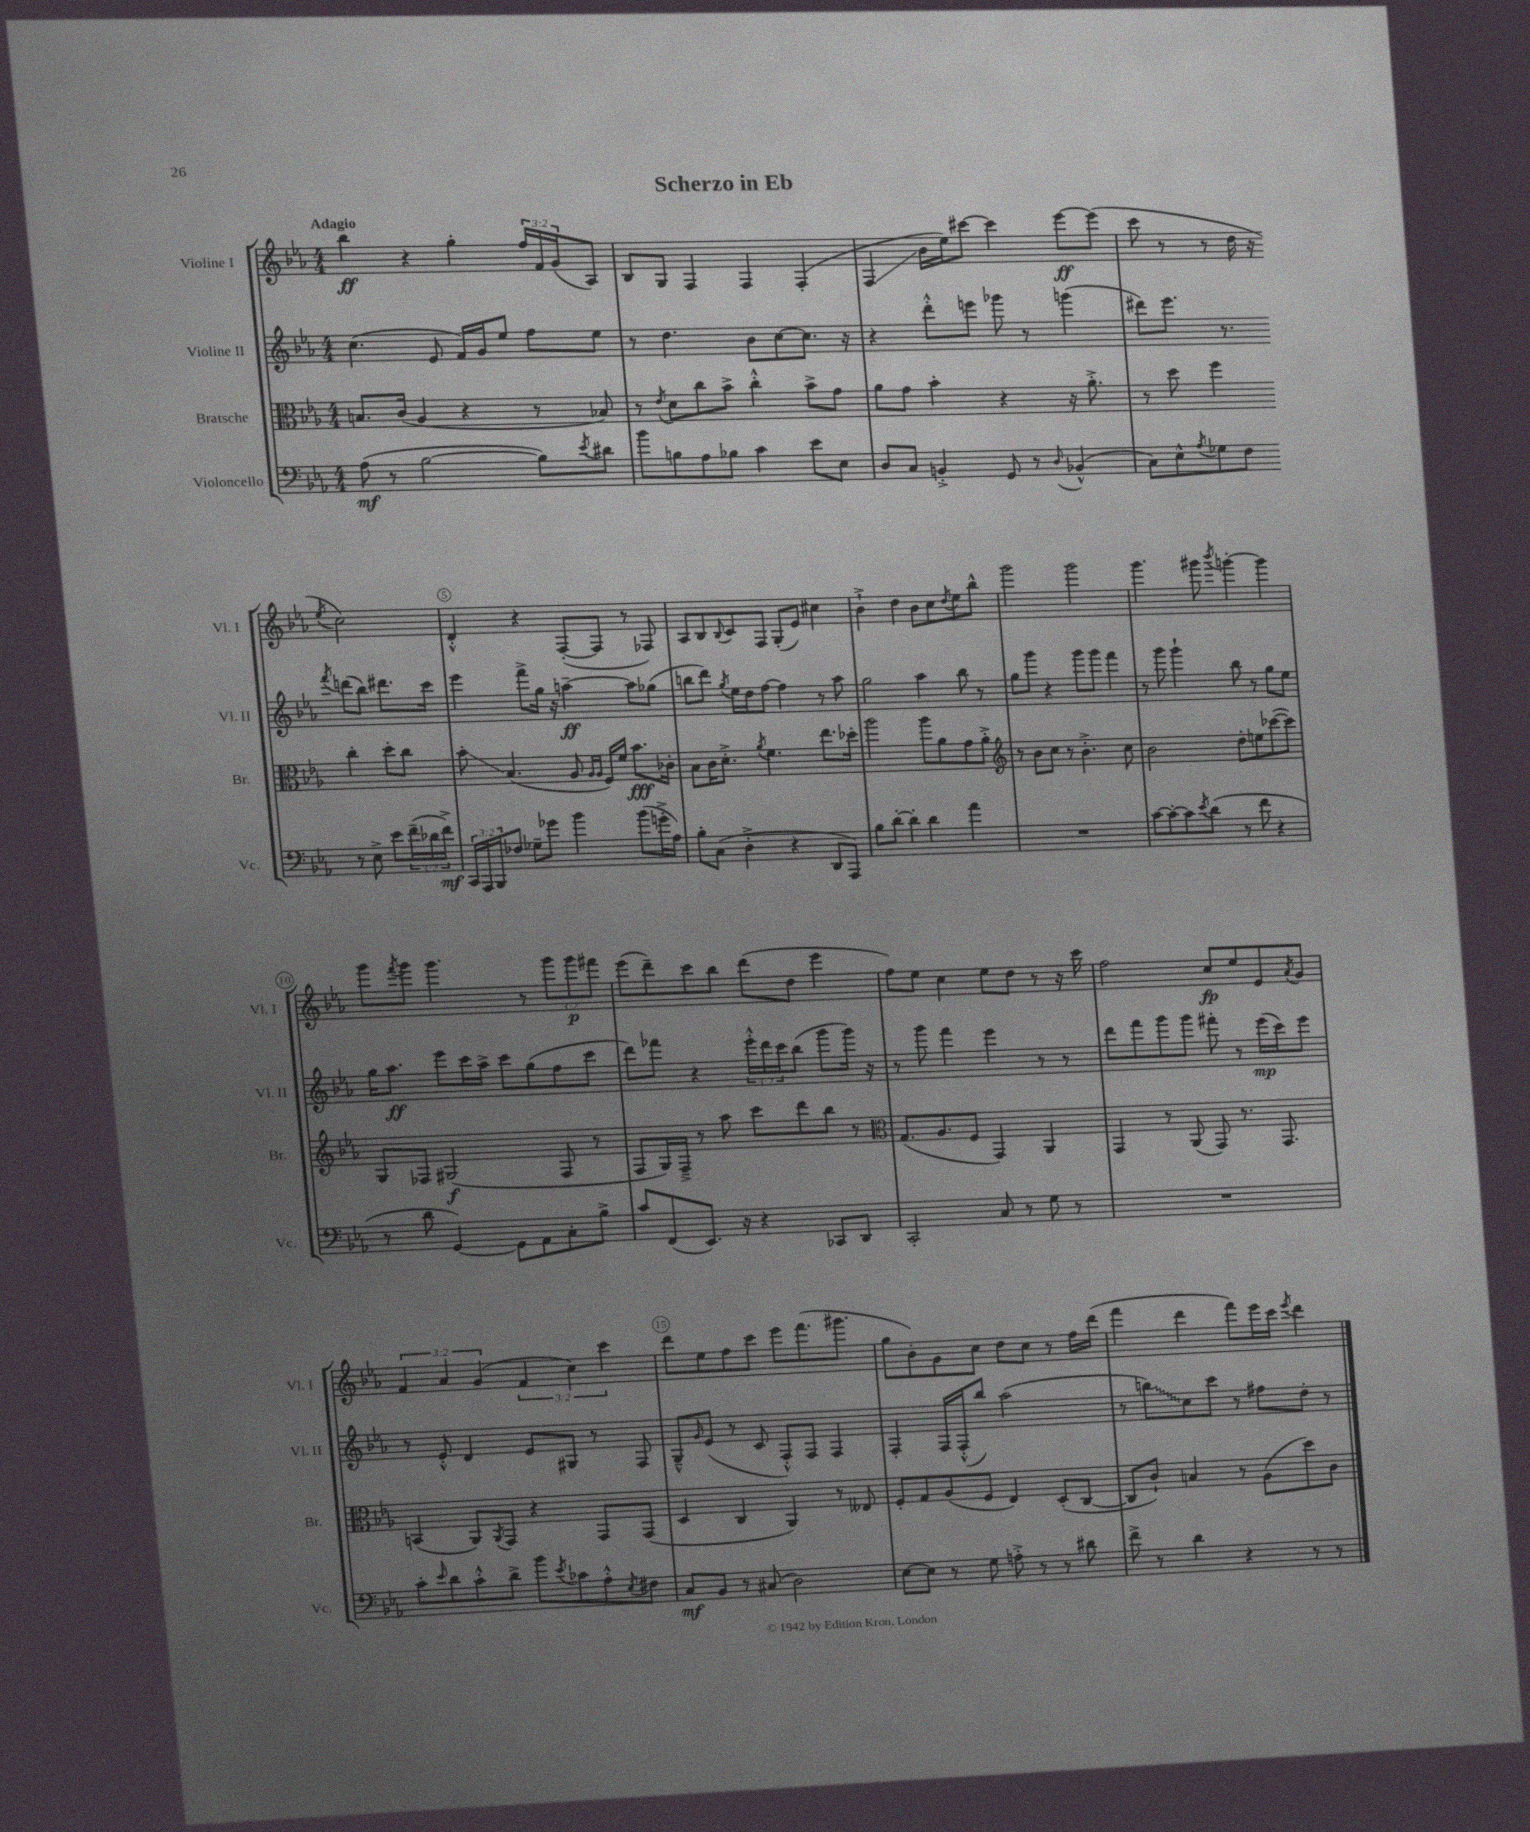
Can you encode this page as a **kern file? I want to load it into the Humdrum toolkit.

**kern	**kern	**kern	**kern
*staff4	*staff3	*staff2	*staff1
*clefF4	*clefC3	*clefG2	*clefG2
*k[b-e-a-]	*k[b-e-a-]	*k[b-e-a-]	*k[b-e-a-]
*M4/4	*M4/4	*M4/4	*M4/4
(8A-	8.B	(4.cc	4bb-
8r	.	.	.
.	(16c	.	.
[2B-	4A-	.	4r
.	.	8e-	.
.	4r	16f)	4gg'
.	.	16g	.
.	.	8ee-	.
8B-])	8r	8ff	24ff
.	.	.	24f
.	.	.	(24g
8qe-	.	.	.
8d#	8B-)	8ee-	8A-)
=	=	=	=
8b-	8r	8r	8B-
.	8qe-	.	.
8B	8d	4.dd	8G
8A-	8cc	.	4F
8B-	8b-^	.	.
4c	4cc'^^	8b-	4F
.	.	[8cc	.
8e-	8b-^	8.cc]	(4F'
8E-	8g	.	.
.	.	16r	.
=	=	=	=
8D	8a-	4r	4F
8C	8g	.	.
4BB'^	4b-'	8ddd'^^	16b-
.	.	.	16ee-)
.	.	8eee	[8ccc#
8GG	4r	8ggg-	4ccc#]
8r	.	8r	.
8qqD	.	.	.
(4BB-^^	16r	(4ggg	[8eee-
.	8.a-'^	.	.
.	.	.	(8eee-]
=	=	=	=
8C)	8r	8ddd#)	8ccc
8E-^^	8dd	8.eee-	8r
8qA-	.	.	.
8G-	4ff	.	8r
.	.	8.r	.
8F	.	.	16dd
.	.	.	16r
.	.	8qfff	8qee-
8r	4cc'	(8ddd	2cc)
8E-^	.	8bb-)	.
8e-	8dd'	8.ddd#	.
(24f~	8cc	.	.
24d-	.	.	.
.	.	16ccc	.
24f^)	.	.	.
=	=	=	=
24CC	8b-'	4eee-	4d'^^
24AAA-	.	.	.
24BBB-	.	.	.
8F-	(4.B-	.	.
8G-~	.	8fff^	4r
8g-	.	16gg	.
.	.	16r	.
4b-	8A-	[4aa~	([8F'
.	16qqA-	.	.
.	16qqA-	.	.
.	16F)	.	8F]
.	16f	.	.
(8b-	8.b-	8aa]	8r
16g'^	.	(8gg-	8F-)
16A-)	16c-'	.	.
=	=	=	=
8B-'	8B-	8bb	8A-
(8C	16c	8ddd)	8B-
.	8.d'^	.	.
.	.	8qgg	8qqB-
4D'^	.	16ee-	8c
.	.	16dd	.
.	8qa-	.	.
.	4.f	[8ff	8F
4r	.	4ff]	(8G'
.	.	.	8e-)
8DD	8.ee-	8r	4cc#
8AAA-)	.	8aa-	.
.	16dd-'	.	.
=	=	=	=
8B-	2aa-	2gg	4b-`^
[8d'	.	.	.
4d']	.	.	4dd
4d	8aa-	4aa-	8b-
.	8a-	.	8cc
.	.	.	8qdd
4a-	8g	8bb-	8ee-
.	8a-'^	8r	8bb-^^
=	=	=	=
*	*clefG2	*	*
1r	8r	8gg	2ggg
.	8b-	8ggg	.
.	8cc	4r	.
.	8r	.	.
.	4.b-'^	8ggg	2ggg
.	.	8ggg	.
.	.	4fff	.
.	8cc	.	.
=	=	=	=
[8c	2b-	8r	4.ggg
8c'_	.	8ggg	.
8c]	.	4ggg`	.
8qe-	.	.	.
(8d	.	.	8ggg#
.	.	.	8qbbb-
8r	8dd'	8bb-	[4ggg'
8f	8ee	8r	.
4r	([8ccc-	8gg	4ggg]
.	8ccc-])	8ee-	.
=	=	=	=
8r	8G	16gg	8ggg
.	.	8.aa-	.
.	.	.	8qfff
8d	8F-	.	8ggg
[4GG)	(2G#	8eee-	4.ggg
.	.	16ccc	.
.	.	16aa-^	.
8GG]	.	8ccc	.
8AA-	.	(8gg	8r
8C'	8F-	8ff	12ggg
.	.	.	12ggg
8B-^	8r	8ccc	.
.	.	.	12fff#
=	=	=	=
8c	8F	8ddd)	(8eee-
(8FF	16G)	8fff-	8ddd~)
.	16F~^	.	.
8.EE-)	8r	4r	8ccc
.	8aa-	.	8bb-
16r	.	.	.
4r	8ccc	24eee-'^^	(8ddd
.	.	24ddd	.
.	.	24ccc	.
.	8ddd	(8bb-	8dd
8CC-	8bb-	8ggg	4eee-
8DD	8r	16ggg)	.
.	.	16r	.
=	=	=	=
*	*clefC3	*	*
2CC'	(8.G	8r	8ff)
.	.	8ggg	8ee-
.	8.A-	.	.
.	.	4fff	4cc
.	8F	.	.
8C	4GG)	4eee-	8ee-
8r	.	.	8dd
8G	4AA-	8r	8r
8r	.	8r	16r
.	.	.	16ccc
=	=	=	=
1r	4GG	8ddd	2ff
.	.	8fff	.
.	8r	8ggg	.
.	(8AA-	8ggg	.
.	8GG)	8fff#'	8cc
.	8.r	8r	8ee-
.	.	(16eee-	8e-
.	8.GG	16ccc)	.
.	.	.	8qa-
.	.	8eee-	8g
=	=	=	=
8c'	(4BB	8r	6f
16qqe-	.	.	.
8d	.	8e-'^^	.
.	.	.	6a-
8c'^^	8AA-)	4d	.
.	.	.	(6g
.	8qAA-	.	.
8d^	8GG	.	.
8b-	4r	8e-	6f
8qe-	.	.	.
8c-	.	8G#	.
.	.	.	6cc)
8A-'^^	8GG	8r	.
.	.	.	6ccc
8qE-	.	.	.
8F#	(8GG	8F	.
=	=	=	=
8C	4D	8G~^^	8ddd
.	.	16qqg	.
8BB-	.	(8e-	8ee-
8r	4C	8r	8ff
(8C#	.	8c	8ccc
2D)	4AA-)	8F'^^)	8eee-
.	.	8F	(8.fff
.	8r	4F	.
.	.	.	8.ggg#
.	8E--	.	.
=	=	=	=
[8E-	8F'	4F'	8gg
8E-]	8G	.	8b-')
8r	(8A-	16F	8g
.	.	(16F'^^	.
8G	8F	8bb-)	8cc
8A'^	4E-)	(2aa-	8dd
8r	.	.	8cc
8r	(8D'	.	8r
8d#	[8C	.	16ff
.	.	.	(16ddd
=	=	=	=
8f^	8C]	8r	4fff
8r	8c`)	8bb)	.
4d	4B	8cc	4ddd
.	.	8ccc	.
4r	8r	8r	8fff)
.	(8A-	8ff#	16eee-
.	.	.	16ccc
.	.	.	8qeee-
8r	8dd)	8dd'	4ddd
8r	8c	8r	.
==	==	==	==
*-	*-	*-	*-
